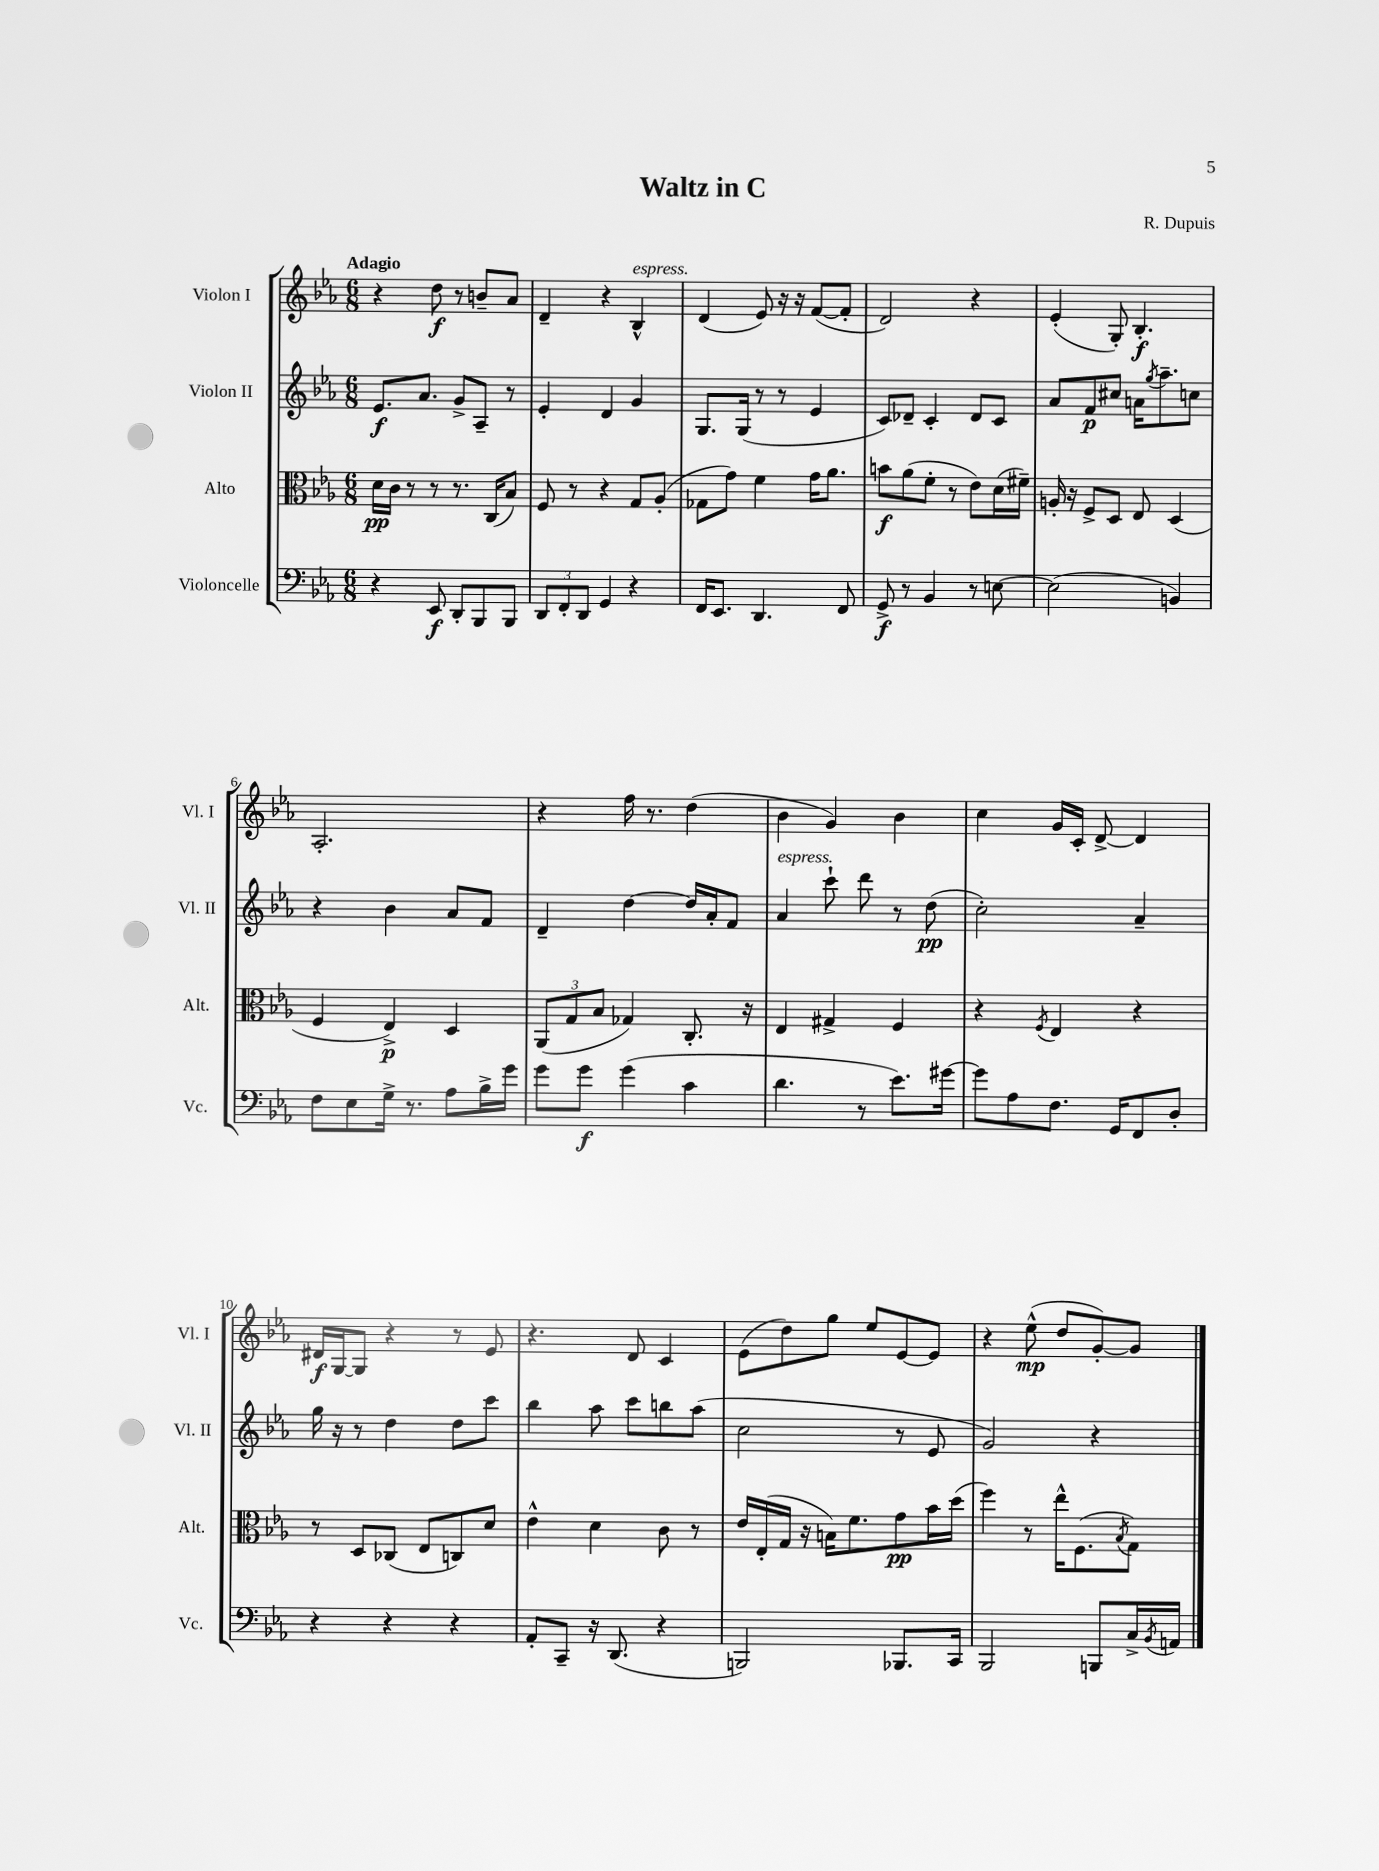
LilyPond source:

\header { title = "Waltz in C" composer = "R. Dupuis" }
<<
\new StaffGroup <<
\new Staff = "s0" \with { instrumentName = "Violon I" shortInstrumentName = "Vl. I" } {
    \clef treble \key ees \major \numericTimeSignature \time 6/8 \tempo "Adagio"
    r4 d''8\f r8 b'8-- aes'8 |
    d'4-- r4 bes4-^^\markup { \italic "espress." } |
    d'4( ees'8) r16 r16 f'8~( f'8-. |
    d'2) r4 |
    ees'4-.( g8-.) bes4.-.\f |
    aes2.-. |
    r4 f''16 r8. d''4( |
    bes'4 g'4) bes'4 |
    c''4 g'16 c'16-. d'8~-> d'4 |
    dis'16\f g16~ g8 r4 r8 ees'8 |
    r4. d'8 c'4 |
    ees'8( d''8) g''8 ees''8 ees'8~ ees'8 |
    r4 ees''8-^\mp( d''8 g'8~-.) g'8 \bar "|." |
}
\new Staff = "s1" \with { instrumentName = "Violon II" shortInstrumentName = "Vl. II" } {
    \clef treble \key ees \major \numericTimeSignature \time 6/8
    ees'8.\f aes'8. g'8-> aes8-- r8 |
    ees'4-. d'4 g'4 |
    g8. g16( r8 r8 ees'4 |
    c'8) des'8-- c'4-. des'8 c'8 |
    aes'8 f'8\p cis''8 a'16 \acciaccatura { g''8 } aes''8.-- c''8 |
    r4 bes'4 aes'8 f'8 |
    d'4-- d''4~ d''16 aes'16-. f'8 |
    aes'4^\markup { \italic "espress." } c'''8-! d'''8 r8 d''8\pp( |
    c''2-.) aes'4-- |
    g''16 r16 r8 d''4 d''8 c'''8 |
    bes''4 aes''8 c'''8 b''8 aes''8( |
    c''2 r8 ees'8 |
    g'2) r4 \bar "|." |
}
\new Staff = "s2" \with { instrumentName = "Alto" shortInstrumentName = "Alt." } {
    \clef alto \key ees \major \numericTimeSignature \time 6/8
    d'16\pp c'16 r8 r8 r8. c16( bes8) |
    f8 r8 r4 g8 aes8-.( |
    ges8 g'8) f'4 g'16 aes'8. |
    b'8\f aes'8( f'8-. r8 ees'8) d'16( fis'16--) |
    a16-. r16 f8-> d8 ees8 d4( |
    f4 ees4->\p) d4 |
    \tuplet 3/2 { aes,8( g8 bes8 } ges4) c8.-. r16 |
    ees4 gis4-> f4 |
    r4 \acciaccatura { f8 } ees4 r4 |
    r8 d8 ces8( ees8 c8) d'8 |
    ees'4-^ d'4 c'8 r8 |
    ees'16 ees16-.( g16 r16 b16) f'8. g'8\pp bes'16 d''16( |
    f''4) r8 ees''16-^ f8.( \acciaccatura { bes8 } g8) \bar "|." |
}
\new Staff = "s3" \with { instrumentName = "Violoncelle" shortInstrumentName = "Vc." } {
    \clef bass \key ees \major \numericTimeSignature \time 6/8
    r4 ees,8\f d,8-. bes,,8 bes,,8 |
    \tuplet 3/2 { d,8 f,8-. d,8 } g,4 r4 |
    f,16 ees,8. d,4. f,8 |
    g,8->\f r8 bes,4 r8 e8~ |
    e2( b,4) |
    f8 ees8 g16-> r8. aes8 bes16-> g'16 |
    g'8 g'8\f g'4( c'4 |
    d'4. r8 ees'8.) gis'16~ |
    gis'8 aes8 f8. g,16 f,8 d8-. |
    r4 r4 r4 |
    aes,8-. c,8-- r16 d,8.( r4 |
    b,,2) bes,,8. c,16 |
    bes,,2 b,,8 c16-> \acciaccatura { bes,8 } a,16 \bar "|." |
}
>>
>>
